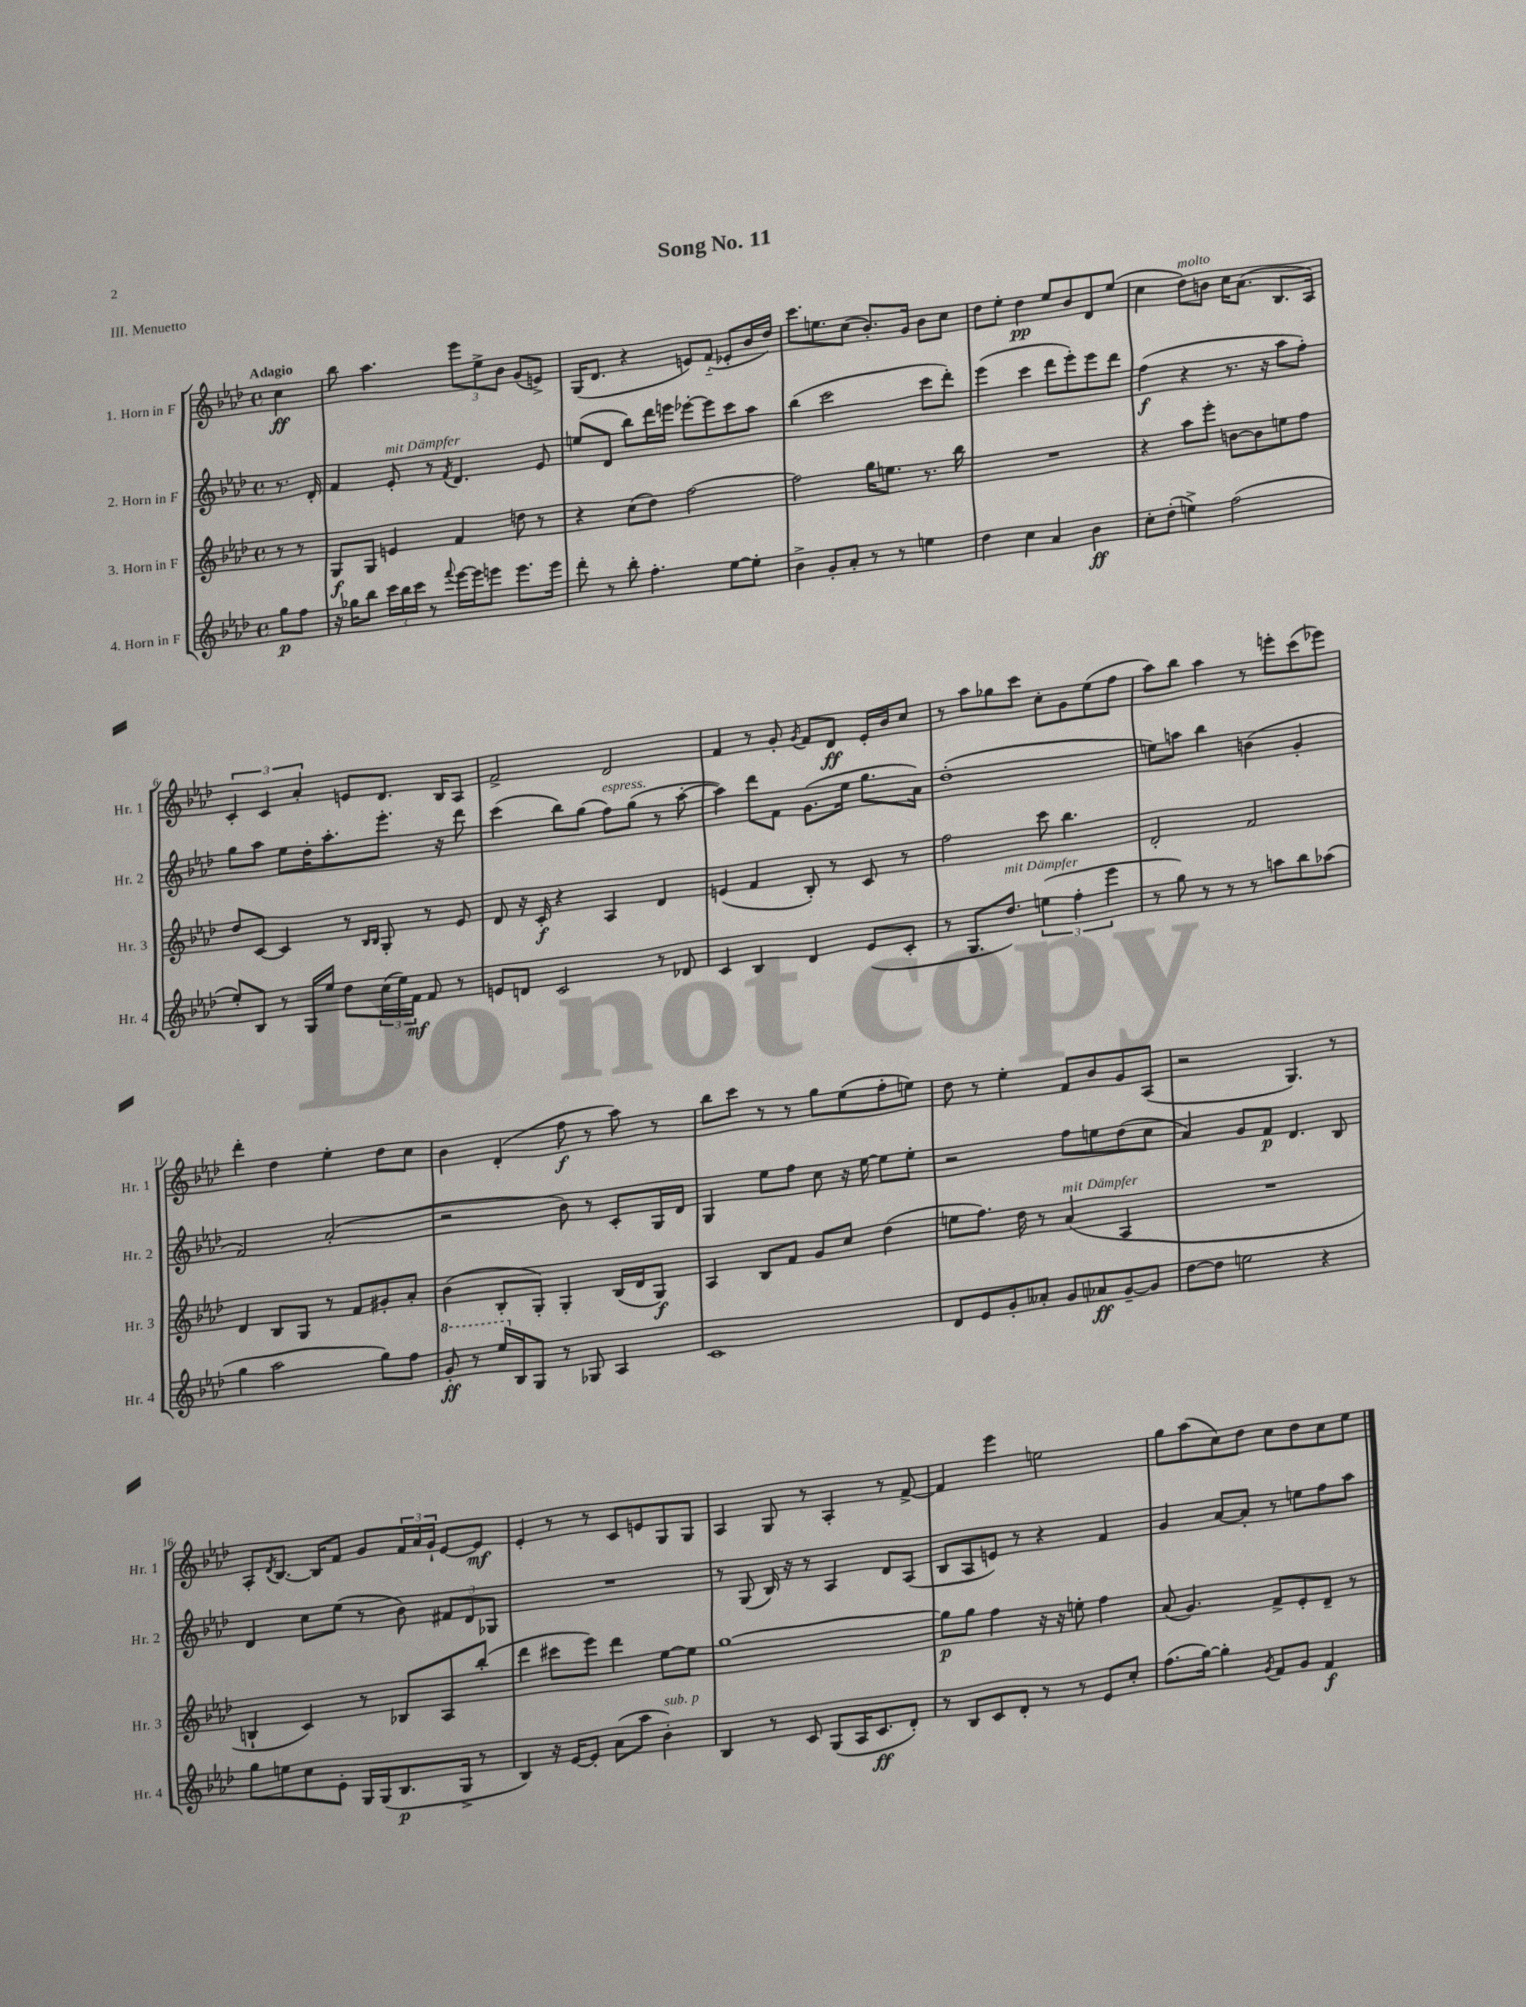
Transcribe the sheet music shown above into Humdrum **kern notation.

**kern	**dynam	**kern	**dynam	**kern	**dynam	**kern	**dynam
*part4	*part4	*part3	*part3	*part2	*part2	*part1	*part1
*staff4	*staff4	*staff3	*staff3	*staff2	*staff2	*staff1	*staff1
*I"4. Horn in F	*	*I"3. Horn in F	*	*I"2. Horn in F	*	*I"1. Horn in F	*
*I'Hr. 4	*	*I'Hr. 3	*	*I'Hr. 2	*	*I'Hr. 1	*
*clefG2	*	*clefG2	*	*clefG2	*	*clefG2	*
*k[b-e-a-d-]	*	*k[b-e-a-d-]	*	*k[b-e-a-d-]	*	*k[b-e-a-d-]	*
*M4/4	*	*M4/4	*	*M4/4	*	*M4/4	*
*met(c)	*	*met(c)	*	*met(c)	*	*met(c)	*
=	=	=	=	=	=	=	=
!	!	!	!	!	!	!LO:TX:a:B:t=Adagio	!
8gg\L	p	8r	.	8.r	.	4cc\	ff
8ff\J	.	8r	.	.	.	.	.
.	.	.	.	16d-'/	.	.	.
=1	=1	=1	=1	=1	=1	=1	=1
16r	.	8G/L	f	4f/	.	8bb-\	.
16gg-X\KL	.	.	.	.	.	.	.
8bb-\J	.	8G/J	.	.	.	4.aa-\	.
!	!	!	!	!LO:TX:a:i:t=mit Dämpfer	!	!	!
24ccc\LL	.	4en/	.	8e-'/	.	.	.
24bb-\	.	.	.	.	.	.	.
24ccc\JJ	.	.	.	.	.	.	.
8r	.	.	.	8r	.	.	.
8qqfff/	.	.	.	8qf/	.	.	.
[16eee-\LL	.	4f/	.	4.d-/	.	12eee-\L	.
16eee-\J]	.	.	.	.	.	.	.
.	.	.	.	.	.	12ee-^\	.
8eeen\J	.	.	.	.	.	.	.
.	.	.	.	.	.	12b-\J	.
8.eee\L	.	8ddn\	.	.	.	(8g/L	.
.	.	8r	.	8e-/	.	8en^/J)	.
16eee\Jk	.	.	.	.	.	.	.
=2	=2	=2	=2	=2	=2	=2	=2
8ddd-'\	.	4r	.	(8een/L	.	(16G/KL	.
.	.	.	.	.	.	8.d-/J	.
8r	.	.	.	8d-/J	.	.	.
8bb-'\	.	(8cc\L	.	8bb-\L)	.	4r	.
4.ff'\	.	8dd-\J)	.	16ddd-\L	.	.	.
.	.	.	.	16eeen\JJ	.	.	.
.	.	[2ff\	.	[8eee-X'\L	.	8en/L)	.
.	.	.	.	8eee-\]	.	(8f/J	.
[8ee-\L	.	.	.	8ccc\	.	8e-X'/L	.
8ee-'\J]	.	.	.	8aa-\J	.	16b-/L	.
.	.	.	.	.	.	16dd-/JJ)	.
=3	=3	=3	=3	=3	=3	=3	=3
4b-^\	.	2ff\]	.	(4bb-\	.	8.ccc\L	.
.	.	.	.	.	.	8.een\	.
8g'/L	.	.	.	2ccc\	.	.	.
8a-'/J	.	.	.	.	.	(8cc\J	.
8r	.	16gg\KL	.	.	.	8.b-'/L)	.
.	.	8.een\J	.	.	.	.	.
8r	.	.	.	.	.	.	.
.	.	.	.	.	.	16g/Jk	.
4een\	.	8.r	.	8ccc\L	.	8b-\L	.
.	.	.	.	8ddd-'\J)	.	8cc\J	.
.	.	16bb-\	.	.	.	.	.
=4	=4	=4	=4	=4	=4	=4	=4
4dd-\	.	1r	.	(4eee-\	.	8dd-\L	.
.	.	.	.	.	.	8ee-'\J	.
4cc\	.	.	.	4ccc\	.	4dd-\	pp
4a-/	.	.	.	8ddd-\L	.	8ee-/L	.
.	.	.	.	8eee-'\)	.	8b-/	.
4b-\	ff	.	.	8eee-\	.	8d-/	.
.	.	.	.	8ddd-\J	.	(8ee-/J	.
=5	=5	=5	=5	=5	=5	=5	=5
8cc'\L	.	4r	.	(4ff\	f	4cc\	.
(8dd-'\J	.	.	.	.	.	.	.
!	!	!	!	!	!	!LO:TX:a:i:t=molto	!
4een^\)	.	8aa-\L	.	4r	.	8dd-\L)	.
.	.	8eee-'\J	.	.	.	8bn\J	.
(2ff\	.	[8bn\L	.	8.r	.	16cc\KL	.
.	.	.	.	.	.	(8.a-\J	.
.	.	8b\]	.	.	.	.	.
.	.	.	.	16r	.	.	.
.	.	8een\	.	8aa-\L	.	8.B-/L	.
.	.	8ff\J	.	8ff'\J)	.	.	.
.	.	.	.	.	.	16A-/Jk)	.
!!LO:LB:g=z
=6	=6	=6	=6	=6	=6	=6	=6
8ee-'/L)	.	8dd-/L	.	8gg\L	.	6c'/	.
8B-/J	.	[8c/J	.	8aa-\J	.	.	.
.	.	.	.	.	.	6c/	.
8r	.	4c/]	.	8ee-\L	.	.	.
.	.	.	.	.	.	6a-'/	.
16G/LL	.	.	.	16dd-'\K	.	.	.
16ee-/JJ	.	.	.	8.aa-'\	.	.	.
8dd-\L	.	8r	.	.	.	8en/L	.
.	.	16qqB-/LL	.	.	.	.	.
.	.	16qqB-/JJ	.	.	.	.	.
(24cc\L	.	8G'/	.	8.eee-'\J	.	8.d-/J	.
24ee-\)	.	.	.	.	.	.	.
24f\JJ	mf	.	.	.	.	.	.
8f/	.	8r	.	.	.	.	.
.	.	.	.	16r	.	16B-/KL	.
8r	.	8e-/	.	8ddd-\	.	8A-/J	.
=7	=7	=7	=7	=7	=7	=7	=7
8en/L	.	8d-/	.	(4ccc\	.	2f^/	.
8dn/J	.	16r	.	.	.	.	.
.	.	16c'/	f	.	.	.	.
2c/	.	4r	.	8bb-\L)	.	.	.
.	.	.	.	(8gg\J	.	.	.
!	!	!	!	!LO:TX:a:i:t=espress.	!	!	!
.	.	4A-/	.	8ff\L)	.	2d-/	.
.	.	.	.	(8gg\J	.	.	.
8r	.	4d-/	.	8r	.	.	.
8d-X/	.	.	.	[8aa-'\	.	.	.
=8	=8	=8	=8	=8	=8	=8	=8
4c/	.	(4en/	.	4aa-\])	.	4f/	.
4B-/	.	4f/	.	8ddd-\L	.	8r	.
.	.	.	.	8f\J	.	8g'/	.
.	.	.	.	.	.	8qg/	.
4d-/	.	8B-'/)	.	(8.g\L	.	8f/L	.
.	.	8r	.	.	.	8d-/J	ff
.	.	.	.	16ee-\Jk	.	.	.
(8e-/L	.	8c/	.	8.gg\L	.	16e-'/LL	.
.	.	.	.	.	.	16b-/J	.
8c'/J	.	8r	.	.	.	8cc/J	.
.	.	.	.	16a-\Jk)	.	.	.
=9	=9	=9	=9	=9	=9	=9	=9
8r	.	2ff\	.	(1dd-'	.	8r	.
8.G/L	.	.	.	.	.	8aa-\L	.
.	.	.	.	.	.	8gg-X\	.
!LO:TX:a:i:t=mit Dämpfer	!	!	!	!	!	!	!
8.dd-/J)	.	.	.	.	.	.	.
.	.	.	.	.	.	8ccc\J	.
(6een\	.	8ccc\	.	.	.	8cc'\L	.
.	.	4.bb-\	.	.	.	8g\	.
6ff'\	.	.	.	.	.	.	.
.	.	.	.	.	.	(8ee-\	.
6eee-\	.	.	.	.	.	.	.
.	.	.	.	.	.	8ff\J	.
=10	=10	=10	=10	=10	=10	=10	=10
8r	.	2d-'/	.	8een\L)	.	8aa-\L)	.
8gg\)	.	.	.	8aan\J	.	8bb-\J	.
8r	.	.	.	4bb-\	.	4aa-\	.
8r	.	.	.	.	.	.	.
8r	.	2f/	.	(4bn\	.	8r	.
8aan\L	.	.	.	.	.	8eeen'\L	.
8bb-\	.	.	.	4g'/	.	(8ccc\	.
(8aa-X\J	.	.	.	.	.	8eee-X\J)	.
!!LO:LB:g=z
=11	=11	=11	=11	=11	=11	=11	=11
4gg\	.	4d-/	.	2f/)	.	4ddd-'\	.
2aa-\	.	8B-/L	.	.	.	4dd-\	.
.	.	8G/J	.	.	.	.	.
.	.	8r	.	(2a-'/	.	4ee-'\	.
.	.	8f/L	.	.	.	.	.
8gg\L)	.	8g#X'/	.	.	.	8dd-\L	.
8ff\J	.	8a-'/J	.	.	.	8cc\J	.
=12	=12	=12	=12	=12	=12	=12	=12
*8va	*	*	*	*	*	*	*
8gg'/	ff	(4b-\	.	2r	.	4b-\	.
8r	.	.	.	.	.	.	.
16eee-/LL	.	8B-'/L	.	.	.	(4d-'/	.
*X8va	*	*	*	*	*	*	*
16B-/J	.	.	.	.	.	.	.
8G/J	.	8G'/J)	.	.	.	.	.
8r	.	4G'/	.	8b-\)	.	8ff\	f
8G-X/	.	.	.	8r	.	8r	.
4A-/	.	(16B-/LL	.	8c'/L	.	8aa-\)	.
.	.	16d-/J	.	.	.	.	.
.	.	8G/J)	f	16G/L	.	8r	.
.	.	.	.	16d-/JJ	.	.	.
=13	=13	=13	=13	=13	=13	=13	=13
1c	.	4A-/	.	4G/	.	8bb-\L	.
.	.	.	.	.	.	8ccc\J	.
.	.	8B-/L	.	8ee-\L	.	8r	.
.	.	8f/J	.	8ff\J	.	8r	.
.	.	8g/L	.	8cc\	.	8gg\L	.
.	.	8cc/J	.	16r	.	(8ee-\	.
.	.	.	.	[16ee-\	.	.	.
.	.	(4dd-\	.	8ee-\L]	.	8ff'\	.
.	.	.	.	8ee-'\J	.	8een\J)	.
=14	=14	=14	=14	=14	=14	=14	=14
8d-/L	.	8een\L	.	2r	.	8dd-\	.
8e-/	.	8.ff\J)	.	.	.	8r	.
8g'/	.	.	.	.	.	4ee-'\	.
.	.	16dd-\	.	.	.	.	.
8a--X'/J	.	8r	.	.	.	.	.
!	!	!LO:TX:a:i:t=mit Dämpfer	!	!	!	!	!
8g/L	.	(4a-/	.	8ff\L	.	8f/L	.
8a-X/	ff	.	.	8een\	.	8b-/	.
[8g~/	.	4A-/	.	(8dd-\	.	8g/	.
8g/J]	.	.	.	8cc\J	.	(8A-/J	.
=15	=15	=15	=15	=15	=15	=15	=15
[8dd-\L	.	1r	.	4a-/)	.	2r	.
8dd-\J]	.	.	.	.	.	.	.
2een\	.	.	.	8g/L	.	.	.
.	.	.	.	8f/J	p	.	.
.	.	.	.	4.d-/	.	4.G/)	.
4r	.	.	.	.	.	.	.
.	.	.	.	8B-/	.	8r	.
!!LO:LB:g=z
=16	=16	=16	=16	=16	=16	=16	=16
8gg\L	.	4Bn`/	.	4d-/	.	8A-'/L	.
.	.	.	.	.	.	8qd-/	.
8een\	.	.	.	.	.	[8.B-/J	.
8cc\	.	4c/)	.	8cc\L	.	.	.
.	.	.	.	.	.	16B-/KL]	.
8e-'\J	.	.	.	(8ee-\J	.	8f/J	.
16G/LL	.	8r	.	8r	.	8g/L	.
(16G/J	.	.	.	.	.	.	.
8.B-/	p	8B-X/L	.	8b-\)	.	24f/L	.
.	.	.	.	.	.	24a-/	.
.	.	.	.	.	.	24g`/JJ	.
.	.	8A-/	.	12f#X/L	.	[8e-/L	.
16G^/Jk	.	.	.	.	.	.	.
.	.	.	.	12d-/	.	.	.
8r	.	(8bb-'/J	.	.	.	8e-/J]	mf
.	.	.	.	12G-X/J	.	.	.
=17	=17	=17	=17	=17	=17	=17	=17
4B-/)	.	4ddd-\	.	1r	.	4e-'/	.
16r	.	8ccc#X\L	.	.	.	8r	.
[16e-/KL	.	.	.	.	.	.	.
8e-'/J]	.	8eee-\J)	.	.	.	8r	.
(8a-\L	.	4ddd-\	.	.	.	8c/L	.
8aa-\J	.	.	.	.	.	8en/	.
!LO:TX:a:i:t=sub. p	!	!	!	!	!	!	!
4b-'\)	.	[8ee-\L	.	.	.	8G/	.
.	.	8ee-\J]	.	.	.	8G/J	.
=18	=18	=18	=18	=18	=18	=18	=18
4B-/	.	[1gg	.	8r	.	4A-/	.
.	.	.	.	(8G/	.	.	.
8r	.	.	.	16B-/)	.	8G/	.
.	.	.	.	16r	.	.	.
8c/	.	.	.	8r	.	8r	.
(8G/L	.	.	.	4A-/	.	4A-'/	.
16A-/K	.	.	.	.	.	.	.
8.c/	ff	.	.	.	.	.	.
.	.	.	.	8d-/L	.	8r	.
8d-'/J)	.	.	.	(8A-/J	.	[8f^/	.
=19	=19	=19	=19	=19	=19	=19	=19
8r	.	8gg\L]	p	8B-/L	.	4f/]	.
8B-/L	.	8gg\J	.	8A-/	.	.	.
8c/	.	4ff\	.	8en/J)	.	4eee-\	.
8d-'/J	.	.	.	8r	.	.	.
8r	.	16r	.	4r	.	2een\	.
.	.	16r	.	.	.	.	.
8r	.	8een'\	.	.	.	.	.
8e-/L	.	4ff\	.	4f/	.	.	.
8cc'/J	.	.	.	.	.	.	.
=20	=20	=20	=20	=20	=20	=20	=20
(8.ff\L	.	(8a-/	.	4g/	.	8gg\L	.
.	.	4.g/)	.	.	.	(8aa-\	.
[16gg\Jk)	.	.	.	.	.	.	.
4gg'\]	.	.	.	[8a-/L	.	8cc\)	.
.	.	.	.	8a-'/J]	.	8dd-\J	.
8qg/	.	.	.	.	.	.	.
8f/L	.	8f^/L	.	8r	.	8cc\L	.
8g/J	.	8e-'/	.	8een\L	.	8dd-\	.
4f/	f	8d-~/J	.	8ff\	.	8cc\	.
.	.	8r	.	8aa-\J	.	8ee-\J	.
==	==	==	==	==	==	==	==
*-	*-	*-	*-	*-	*-	*-	*-
